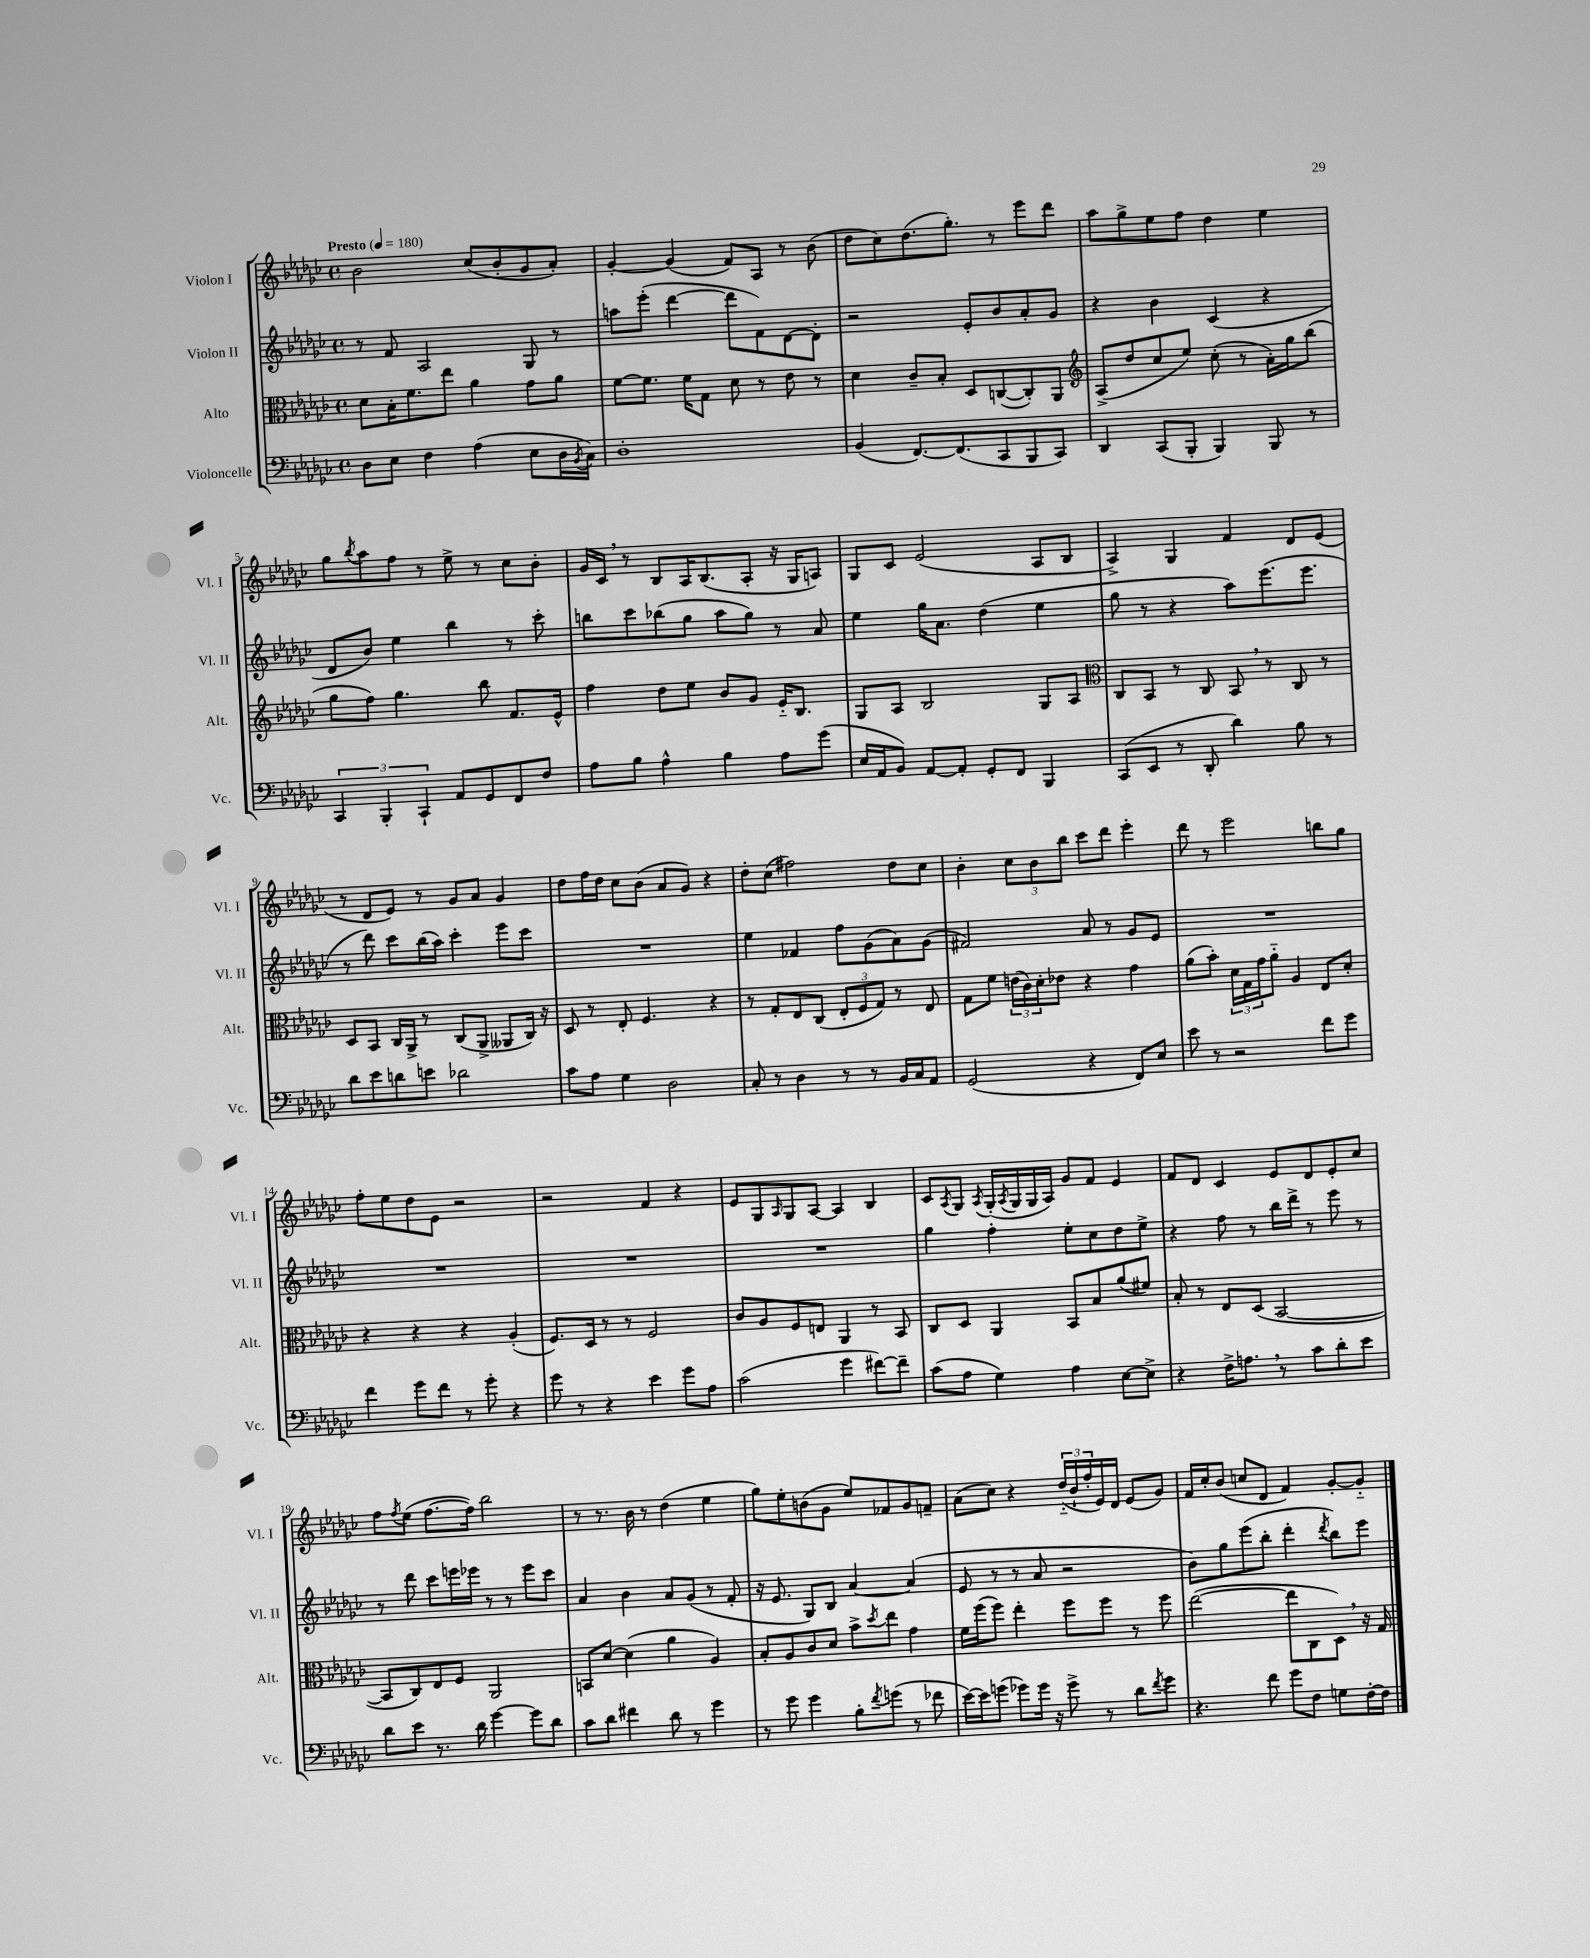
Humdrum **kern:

**kern	**kern	**kern	**kern
*part4	*part3	*part2	*part1
*staff4	*staff3	*staff2	*staff1
*I"Violoncelle	*I"Alto	*I"Violon II	*I"Violon I
*I'Vc.	*I'Alt.	*I'Vl. II	*I'Vl. I
*clefF4	*clefC3	*clefG2	*clefG2
*k[b-e-a-d-g-c-]	*k[b-e-a-d-g-c-]	*k[b-e-a-d-g-c-]	*k[b-e-a-d-g-c-]
*M4/4	*M4/4	*M4/4	*M4/4
*met(c)	*met(c)	*met(c)	*met(c)
*MM180	*MM180	*MM180	*MM180
=1	=1	=1	=1
!	!	!	!LO:TX:a:B:t=Presto
8D-\L	8d-\L	8r	2b-\
8E-\J	16B-'\K	8f/	.
.	8.f\	.	.
4F\	.	2A-/	.
.	8ee-\J	.	.
(4A-\	4a-\	.	(8cc-/L
.	.	.	8b-'/
8E-\L	8g-\L	8G-/	8g-/
16D-\L	8a-\J	8r	8a-'/J)
8qBB-/	.	.	.
16C-\JJ)	.	.	.
=2	=2	=2	=2
1D-'	[8f\L	8aan\L	[4g-'/
.	8.f\J]	(8eee-'\J	.
.	.	[4ddd-\	(4g-/]
.	16f\KL	.	.
.	8G-\J	.	.
.	8d-\	8ddd-\L]	8f/L)
.	8r	8f\)	8A-/J
.	8e-\	[8d-\	8r
.	8r	8d-'\J]	(8b-\
=3	=3	=3	=3
(4BB-/	4d-\	2r	8dd-\L
.	.	.	8cc-\)
[8.FF/L)	8c-~/L	.	(8.dd-\
.	8B-'/J	.	.
(8.FF/]	.	.	8.gg-'\J)
.	8D-/L	8e-'/L	.
8CC-/	([8Cn/	8b-/	8r
8BBB-/	8C'/])	8a-'/	8eee-\L
8CC-/J)	8AA-/J	8g-/J	8ddd-\J
=4	=4	=4	=4
*	*clefG2	*	*
4DD-/	(8A-^/L	4r	8aa-\L
.	8dd-/	.	8gg-^\
(8CC-/L	8cc-/	4b-\	8ee-\
8BBB-'/J	8ee-/J)	.	8ff\J
4BBB-/)	(8cc-'\	(4c-/	4dd-\
.	8r	.	.
8BBB-/	16a-'\LL)	4r	4ee-\
.	16gg-\J	.	.
8r	(8bb-\J	.	.
!!LO:LB:g=z
=5	=5	=5	=5
6CC-/	8gg-\L	8d-/L	8gg-\L
.	.	.	8qbb-/
.	8ff\J)	8b-/J)	8aa-\
6BBB-'/	.	.	.
.	4.gg-\	4ee-\	8ff\J
6CC-`/	.	.	.
.	.	.	8r
8AA-/L	.	4bb-\	8ee-^\
8GG-/	8bb-\	.	8r
8FF/	8.f/L	8r	8cc-\L
8F/J	.	8ccc-'\	8b-'\J
.	16e-^^/Jk	.	.
=6	=6	=6	=6
8A-\L	4ff\	8bbn\L	16g-/LL
.	.	.	16c-,/JJ
8B-\J	.	8ccc-\	8r
4A-^^\	8dd-\L	(8bb-X\	8B-/L
.	8ee-\J	8gg-\J	16A-/K
.	.	.	(8.B-/
4B-\	8b-/L	8aa-\L	.
.	8g-/J	8gg-\J)	8A-'/J
8A-\L	16e-/KL	8r	16r
.	8.B-/J	.	16G-/KL
(8g-\J	.	8a-/	8An/J)
=7	=7	=7	=7
16E-/LL	8G-/L	4ee-\	8G-/L
16AA-/J	.	.	.
8BB-/J)	8A-/J	.	8c-/J
[8AA-/L	2B-/	16gg-\KL	(2e-/
.	.	8.a-\J	.
8AA-'/J]	.	.	.
8GG-'/L	.	(4dd-\	.
8FF/J	.	.	.
4BBB-/	8G-/L	4ee-\	8A-/L
.	8A-/J	.	8B-/J
=8	=8	=8	=8
*	*clefC3	*	*
(8CC-/L	8C-/L	8gg-\	4A-^/)
8EE-/J	8BB-/J	8r	.
8r	8r	4r	4G-/
8DD-'/	8C-/	.	.
4d-\)	8BB-,/	8aa-\L)	4f/
.	8r	(8.eee-\	.
8B-\	8C-/	.	8d-/L
.	.	8.eee-\J	.
8r	8r	.	(8e-/J
!!LO:LB:g=z
=9	=9	=9	=9
8d-\L	8D-/L	8r	8r
8e-\	8BB-/J	8ddd-\)	8d-/L
8dn\	16C-/LL	8ccc-\L	8e-/J)
.	16AA-^/JJ	.	.
8en\J	8r	(16bb-\L	8r
.	.	16aa-\JJ)	.
2d-X\	(8C-/L	4ccc-'\	8g-/L
.	8AA-^/J	.	8a-/J
.	8AA--X/L	8eee-\L	4g-/
.	16C-/Jk)	8ccc-\J	.
.	16r	.	.
=10	=10	=10	=10
8c-\L	8D-/	1r	8dd-\L
8A-\J	8r	.	16ff\L
.	.	.	16dd-\JJ
4G-\	8E-'/	.	8cc-\L
.	4.F/	.	(8b-\J
2D-\	.	.	8a-/L
.	.	.	8g-/J)
.	4r	.	4r
=11	=11	=11	=11
8C-'/	8r	4ee-\	8dd-'\L
8r	8G-'/L	.	(8cc-\J
4D-\	8E-/	4f-X/	2ff#X\)
.	(8C-/J	.	.
8r	12E-'/L	8ff\L	.
.	12F/	.	.
8r	.	(8g-\	.
.	12G-/J)	.	.
16BB-/LL	8r	8a-\)	8dd-\L
16C-/J	.	.	.
8AA-/J	8E-/	(8g-\J	8cc-\J
=12	=12	=12	=12
(2GG-/	8G-\L	2f#X/)	4b-'\
.	8f\J	.	.
.	(24en\LL	.	12cc-\L
.	24c-\)	.	.
.	24d-'\J	.	12b-\
.	8e-X\J	.	.
.	.	.	12bb-\J
4r	4r	8a-/	8ccc-\L
.	.	8r	8ddd-\J
8FF/L)	4g-\	8g-/L	4eee-'\
8E-/J	.	8e-/J	.
=13	=13	=13	=13
8e-\	(8a-\L	1r	8ddd-\
8r	8b-'\J)	.	8r
2r	24d-\LL	.	2eee-\
.	24G-\	.	.
.	24g-\J	.	.
.	8a-\J	.	.
.	4A-/	.	.
8f\L	8E-/L	.	8bbn\L
8g-\J	8d-'/J	.	8gg-\J
!!LO:LB:g=z
=14	=14	=14	=14
4f\	4r	1r	8ff'\L
.	.	.	8ee-\
8g-\L	4r	.	8dd-\
8f\J	.	.	8e-\J
8r	4r	.	2r
8g-'\	.	.	.
4r	(4A-'/	.	.
=15	=15	=15	=15
8g-\	8.F/L)	1r	2r
8r	.	.	.
.	16D-/Jk	.	.
4r	8r	.	.
.	8r	.	.
4e-\	2F/	.	4f/
8g-\L	.	.	4r
8A-\J	.	.	.
=16	=16	=16	=16
(2c-\	8c-/L	1r	8e-/L
.	8A-/	.	8G-/
.	.	.	16qqA-/
.	8F/	.	8G-/
.	8En/J	.	[8A-/J
4g-\	4AA-/	.	4A-/]
[8f#X\L)	8r	.	4B-/
8f#~\J]	8BB-/	.	.
=17	=17	=17	=17
(8c-\L	8C-/L	4gg-\	8c-/L
.	.	.	8qA-/
8A-\J	8D-/J	.	8G-/J
.	.	.	8qA-/
4G-\)	4AA-/	4ff'\	(16G-'/LL
.	.	.	8qA-/
.	.	.	16G-/
.	.	.	16G-/
.	.	.	16A-/JJ)
4A-\	8BB-/L	8ee-'\L	8g-/L
.	8B-/	8cc-\	8f/J
[8E-\L	(8a-/	8dd-\	4e-/
8E-^\J]	8f#X/J)	8ee-^\J	.
=18	=18	=18	=18
4r	8B-'/	4r	8f/L
.	8r	.	8d-/J
16F^\KL	8E-/L	8ff\	4c-/
8.An,\J	.	.	.
.	(8D-/J	8r	.
8r	[2BB-/	16bb-\LL	8e-/L
.	.	16ddd-^\JJ	.
8c-\L	.	8r	8d-/
8d-'\	.	8eee-\	8e-'/
8e-\J	.	8r	8cc-/J
!!LO:LB:g=z
=19	=19	=19	=19
8d-\L	8BB-/L]	8r	8ff\L
.	.	.	8qff/
8e-\J	8C-/)	8ddd-\	(8ee-\J
8.r	8E-/	8ccc-\L	[8.ff\L
.	8F/J	16eeen\L	.
16d-\	.	16eee-X\JJ	16ff\Jk])
[4g-\	2AA-/	8r	2bb-\
.	.	8r	.
8g-\L]	.	8eee-\L	.
8d-\J	.	8ccc-\J	.
=20	=20	=20	=20
8c-\L	8BBn/L	4a-/	8r
8d-\J	[8d-/J	.	8.r
4f#X\	(4d-\]	4b-\	.
.	.	.	16b-\
.	.	.	8r
8d-\	4a-\	8a-/L	(4dd-\
8r	.	(8g-/J	.
4g-\	4A-/)	8r	4ee-\
.	.	8f'/	.
=21	=21	=21	=21
8r	8B-'/L	16r	8gg-\L)
.	.	8.e-/	.
8g-\	8A-/	.	8ee-'\
4g-\	8c-/	8G-/L)	(8bn\
.	8d-/J	8B-/J	8g-\J
8B-'\L	8b-^\L	[4a-/	8ee-/L)
8qf/	8qdd-/	.	.
(8gn\J	8ee-\J	.	8f-X/
8r	4g-\	(4a-/]	8g-/
8f-X\	.	.	8fn~/J
=22	=22	=22	=22
[16e-\LL)	16f\LL	8e-/	(8a-\L
16e-\J]	(16ff\J	.	.
(8gn\J	8ff\J)	8r	8cc-\J)
8g-X\L)	4ee-'\	8r	4r
16g-\Jk	.	8a-/	.
16r	.	.	.
8g-^\	8ff\L	2r	(24dd-/LL
.	.	.	24b-`/
.	.	.	24ff'/
8r	8ff\J	.	16e-/)
.	.	.	16d-/JJ
8d-\L	8r	.	(8e-/L
8qf/	.	.	.
8g-\J	8ff\	.	8g-/J)
=23	=23	=23	=23
4.r	([2ee-\	8b-\L)	16f/LL
.	.	.	16cc-'/J
.	.	8gg-\	(8b-/J
.	.	(8eee-\	8ccn/L
8f\	.	8bb-'\J	8d-/J
8g-\L	8ee-\L]	4ddd-'\	4f/)
8F\J	8C-\	.	.
.	.	8qddd-/	.
8Gn\L	8D-,\J)	8bb-\L)	[8g-'/L
[16F'\L	16r	8eee-\J	8g-/J]
16F\JJ]	16G-/	.	.
==	==	==	==
*-	*-	*-	*-
